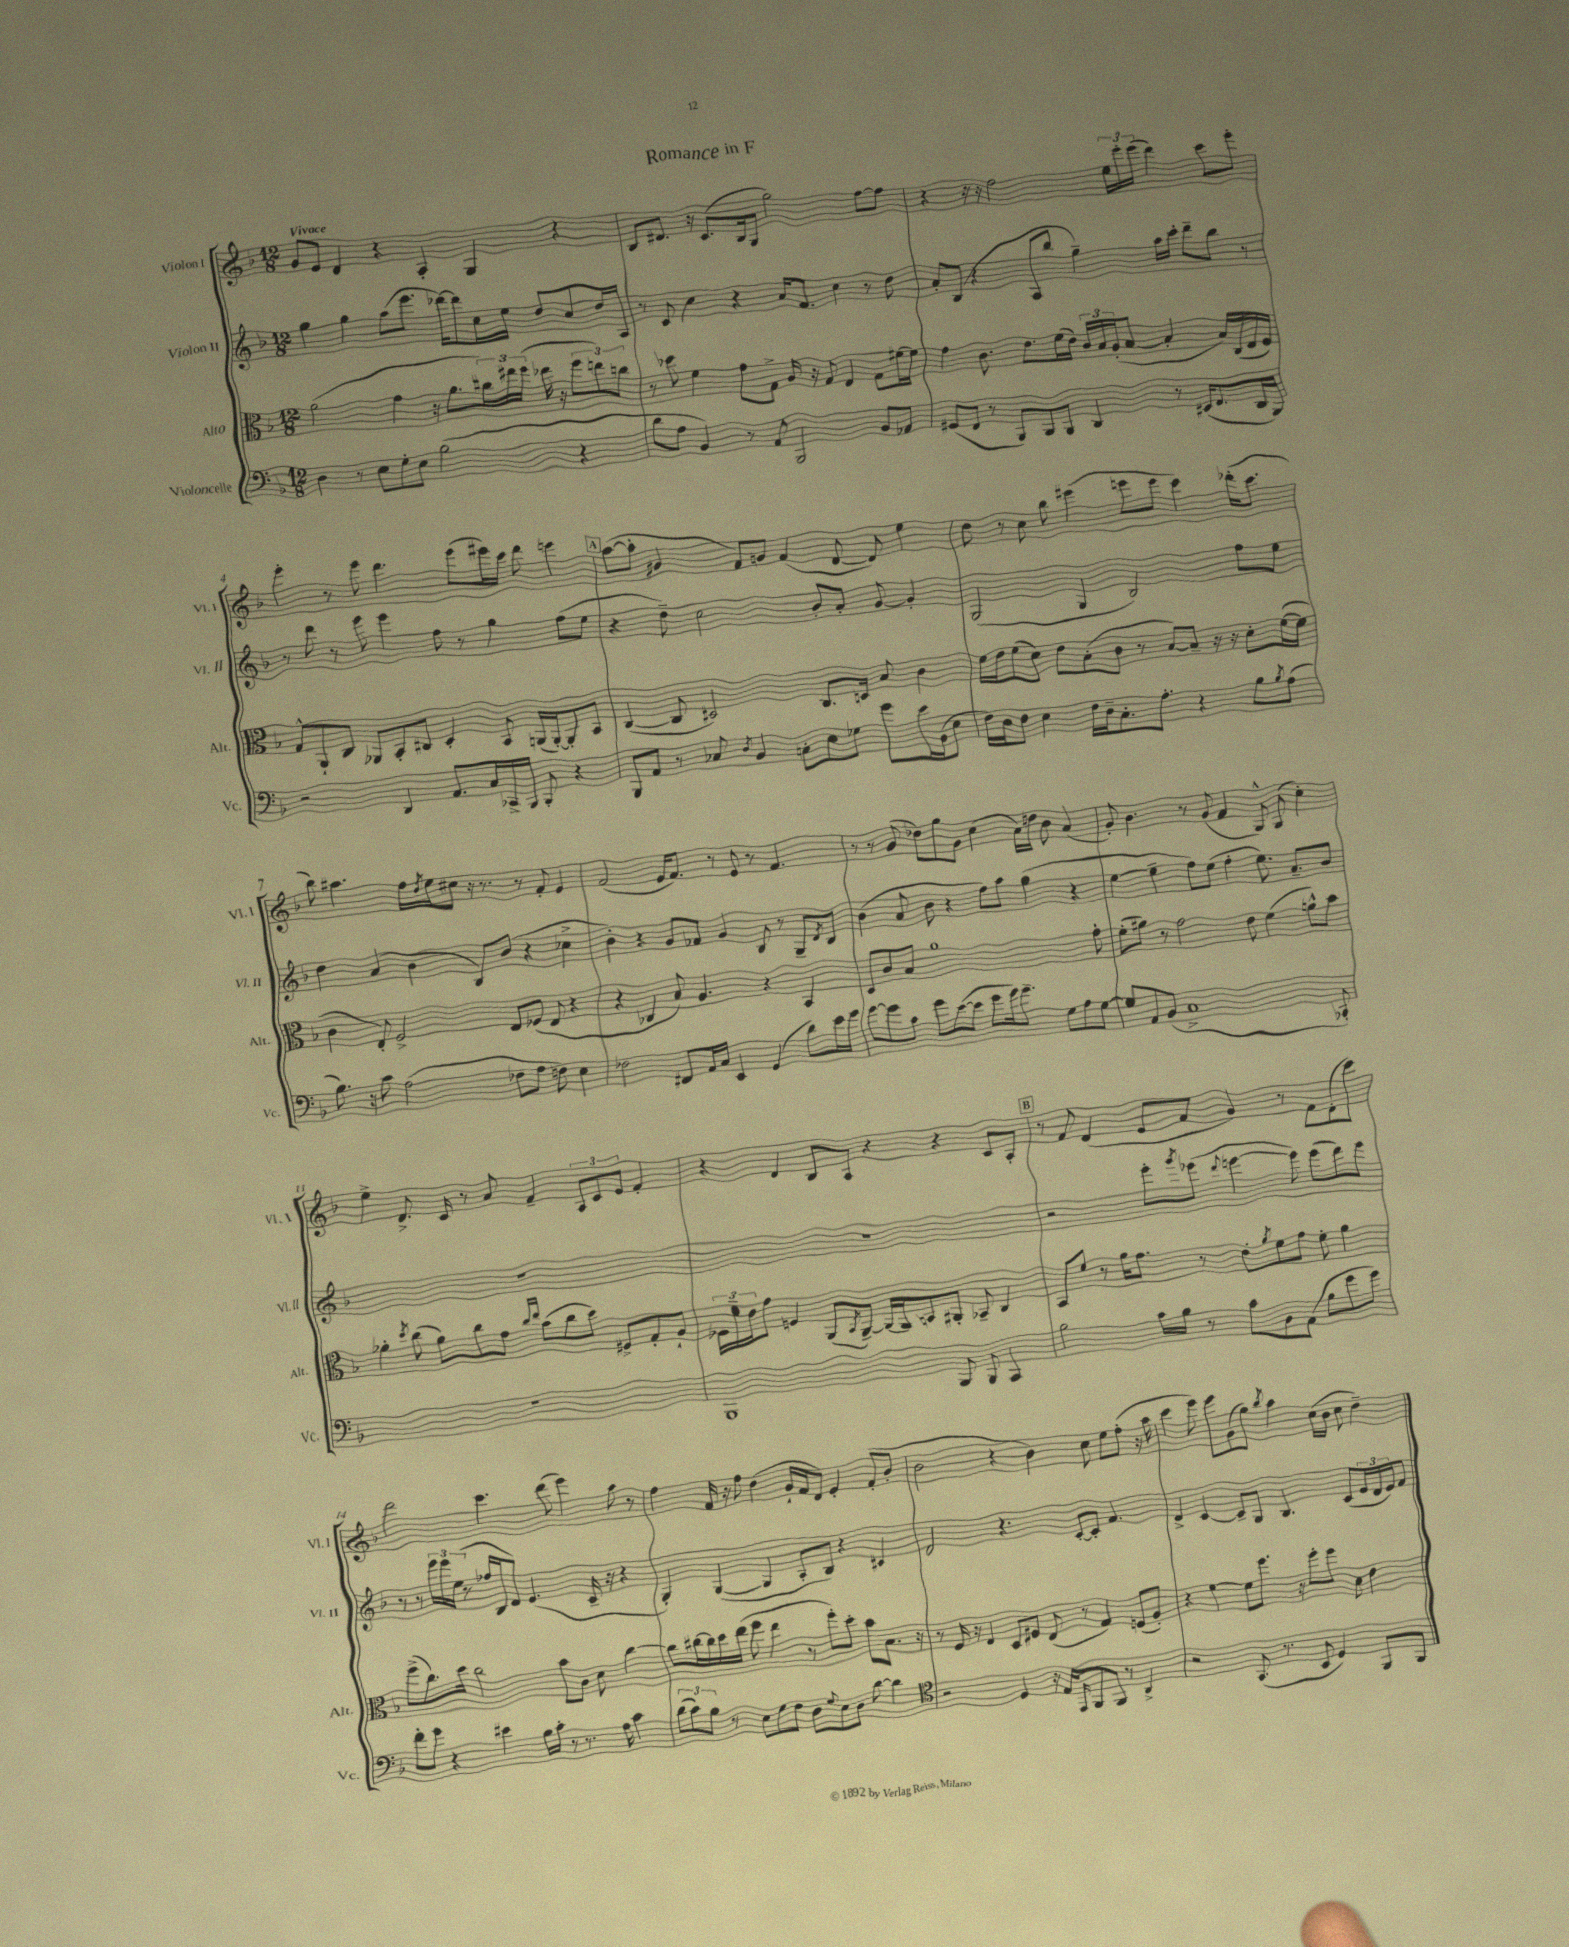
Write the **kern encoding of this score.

**kern	**kern	**kern	**kern
*part4	*part3	*part2	*part1
*staff4	*staff3	*staff2	*staff1
*I"Violoncelle	*I"Alto	*I"Violon II	*I"Violon I
*I'Vc.	*I'Alt.	*I'Vl. II	*I'Vl. I
*clefF4	*clefC3	*clefG2	*clefG2
*k[b-]	*k[b-]	*k[b-]	*k[b-]
*M12/8	*M12/8	*M12/8	*M12/8
=1	=1	=1	=1
!	!	!	!LO:TX:a:B:t=Vivace
4D\	(2a\	4gg\	8g/L
.	.	.	8e/J
8r	.	4gg\	4d/
8E\L	.	.	.
8G'\	4g\	(8aa\L	4r
8E\J	.	8.eee\J	.
(2B-\	16r	.	4A'/
.	8.a\L	[16ddd-X\KL)	.
.	.	8ddd-\]	.
.	24cc#X\L)	16cc\L	4G/
.	24ee#X\	.	.
.	.	16ee\JJ	.
.	(24ff\JJ	.	.
.	16ee-X\	8dd/L	.
.	16r	.	.
4r	12ff\L	8cc/	4r
.	12een\)	.	.
.	.	16dd/L	.
.	12ccn\J	.	.
.	.	16A/JJ	.
=2	=2	=2	=2
8d\L	8r	8r	8B-/L
8A\J	8dd-X\	8c/	8.d#X/J
4BB-/)	4f\	4cc\	.
.	.	.	16r
.	.	.	(8.c/L
8r	8g\L	4r	.
.	.	.	16B-/k
8AA/	8G^\J	.	8G/J
2BBB-/	16A/	16a/KL	2gg\)
.	16r	8.f/J	.
.	8G/	.	.
.	4E/	4cc\	.
8BB-/L	8G\L	8r	[8ff\L
8AA-X/J	[16f#X\L	8dd\	8ff\J]
.	16f#\JJ]	.	.
=3	=3	=3	=3
(8GG#X/L	4g\	8a'/L	4r
8FF/J	.	(8B-/J	.
8r	8.c\	4r	16r
.	.	.	16r
8BBB-/L)	.	.	2ff\
.	8.e\L	.	.
8BBB-/	.	8A/L	.
8BBB-/J	(16f\L	8bb-/J	.
.	16e\JJ)	.	.
4DD/	24c/LL	4gg~\)	.
.	24B-/	.	.
.	(24A'/J	.	.
.	[8B-/J	.	24ee\LL
.	.	.	24eee'\
.	.	.	(24eee\JJ
8r	4B-'/]	16aa\LL	4ddd\)
.	.	16ccc'\JJ	.
(16EE#X/KL	.	8ddd~\L	.
8.FF/	.	.	.
.	16B-/LL)	8bb-\J	8ccc\L
.	(16C/	.	.
16DD/L	16E/	8r	8eee'\J
16BBB-/JJ)	16F/JJ)	.	.
!!LO:LB:g=z
=4	=4	=4	=4
2r	8G^^/L	8r	4eee'\
.	8AA`/	8ddd\	.
.	8C/J	8r	8r
.	8AA-X/L	8eee\	8eee\
4DD/	8BB-'/	4eee\	4.ddd\
.	8C#X/J	.	.
8.AA/L	4D'/	8ff\	.
.	.	8r	(8eee\L
16C/L	.	.	.
16CC-X^/	8BB-/	4gg\	16eee#X\L)
16BBB-/JJ	.	.	16ccc\JJ
8BBB-'/	(16AAn/LL	.	8ddd\
.	[16AA'/J)	.	.
4r	8AA'/]	(8ff\L	4eeen\
.	8BB-/J	8ee\J	.
!!LO:REH:place=s1:t=A
=5	=5	=5	=5
8BBB-/L	([4C/	4r	([8aa\L
8AA/J	.	.	8aa'\J]
8r	8C/]	8dd~\)	4g#X/
8C-X/	2D#X/)	2cc\	.
8qD/	.	.	.
4BB-/	.	.	8f/L)
.	.	.	8gn/J
8Cn'\L	.	.	(4f/
8E\	8.C/L	8b-'/L	.
8G-X\J	.	8a'/J	[8d/
.	16Dn/Jk	.	.
8g\L	8B-/	[8g/	8d/])
16e\L	4c\	4g'/]	4ee\
(16BB-\J	.	.	.
8E\J	.	.	.
=6	=6	=6	=6
16F\LL)	16f\LL	(2G/	8dd\
16D\J	16e\J	.	.
8F\J	(8f\	.	8r
4E\	8d\J)	.	8cc\
.	8e\L	.	8bb-\
16F\LL	(8B-'\	4G/	(4eee#X\
16D~\J	.	.	.
8.C'\	8c\J	.	.
.	8r	2B-/)	8eeen\L
8.A'\J	.	.	.
.	[8B-/L)	.	8eee\J
4r	8B-~/J]	.	4ccc\)
.	16r	.	.
.	16r	.	.
8B-\L	8d'\L	8ff\L	(16ddd-X'\KL
.	.	.	8.ccc\J
8qB-/	.	.	.
(8A\J	([16f\L	8ee\J	.
.	16f\JJ]	.	.
!!LO:LB:g=z
=7	=7	=7	=7
8.B-\)	4c\	4dd\	8bb-\)
.	.	.	4.aa#X\
16r	.	.	.
8c\	8E'/)	(4a/	.
(2A\	2F^/	.	.
.	.	4b-\	16ff\LL
.	.	.	8qdd/
.	.	.	16ee\J
.	.	.	8cc#X\J
.	.	8B-/L)	16r
.	.	.	8.r
8F-X\L	8E/L	(8b-/J	.
8A\J	(8F-X/J	4r	8r
8Fn\)	8E/	.	8f'/
4E\	4r	4cc-X^\	4e/
=8	=8	=8	=8
2F-X\	4r	4b-'\)	(2f/
.	4C-X/	4r	.
8FF#X/L	8B-/)	8g/L	16e/KL
.	.	.	8.f/J)
16AA/L	4.A/	8f-X/J	.
16C/JJ	.	.	.
4EE/	.	4g/	8r
.	.	.	8e/
(4GG/	4r	8B-/	8r
.	.	8r	4.f/
8d\L)	4BB-/	8G~/L	.
.	.	8qd/	.
16e\L	.	8B-/J	.
16g\JJ	.	.	.
=9	=9	=9	=9
[8g\L	8D/L	(4b-\	8r
8g\]	8c/	.	8r
8c\J	8B-/J	8a/	(8g/
8g\L	1a	8b-\	8dd-X\L)
([8e\	.	4r	8gg\
8e\J]	.	.	8g\J
8g\L	.	8ff\L)	(4cc\
16g\k)	.	8aa\J	.
8.g~\J	.	.	.
.	.	(4gg\	16a\LL)
.	.	.	16ddn\JJ
8G\L	.	.	8b-\
8A\	.	4r	(4a/
[8G\J	8g'\	.	.
=10	=10	=10	=10
8G/L]	(8f'\L	[4ee\	8g'/)
8AA/	8a#X\J)	.	4.b-\
(8BB-/J	8r	4ee~\]	.
1C^	2g\	.	.
.	.	8ff\L)	8r
.	.	(8ee\J	(8g/
.	.	4ff'\	4f/
.	8e\	.	.
.	(4f\	8.ee\)	8G^^/)
.	.	.	(8G/
.	.	8.a~/L	.
.	8an^^\L)	.	4cc'\)
8CC-X'/)	8b-\J	8b-/J	.
!!LO:LB:g=z
=11	=11	=11	=11
1.r	4a-X'\	1.r	4ee^\
.	8qdd/	.	.
.	(8cc\	.	8.d^/
.	8a-\L)	.	.
.	.	.	16c/
.	8cc\	.	8r
.	8g\J	.	8a/
.	16qqcc/LL	.	.
.	16qqee/JJ	.	.
.	(8b-\L	.	4f~/
.	8cc\	.	.
.	8dd\J)	.	12A/L
.	.	.	12c/
.	8F#X^/L	.	.
.	.	.	12e/J
.	8G'/	.	4f'/
.	8A`/J	.	.
=12	=12	=12	=12
1BBB-	24F-X\LL	1.r	4r
.	24f~\	.	.
.	24e\J	.	.
.	8g\J	.	.
.	4Fn/	.	4d/
.	(8AA/L	.	8B-/L
.	8qBB-/	.	.
.	[8AA~/J)	.	8A/J
.	16AA/LL_	.	4r
.	16AA/J]	.	.
.	8BBn/	.	.
8BBB-/	8AA#X'/J	.	4r
8BBB-/	8BB-X~/	.	.
4CC/	4C/	.	8c/L
.	.	.	8A'/J
!!LO:REH:place=s1:t=B
=13	=13	=13	=13
2B-\	8BB-/L	2r	8r
.	8f/J	.	8f/
.	8r	.	(4d/
.	16a\KL	.	.
.	8.g\J	.	.
16c\LL	.	8eee'\L	8e/L
16B-\JJ	.	.	.
.	.	8qggg/	.
8r	8r	(8eee-X\J	8f/J
.	.	8qqddd/	.
8c\L	8e'\L	[4eeen\	4g/)
.	8qa/	.	.
8BB-\	8f\	.	.
(8AA\J	8g\J	8eee\])	8r
8B-\L	8f'\	(8eee\L	8f\L
8g\	4a\	8ddd\)	(8d'\
8g\J)	.	8eee\J	8ccc\J)
!!LO:LB:g=z
=14	=14	=14	=14
8f'\L	(8ff^\L	8r	2ddd\
8g\J	8.cc\)	8r	.
4r	.	24eee\LL	.
.	.	24eee\	.
.	16dd\Jk	.	.
.	.	(24ee\JJ	.
.	2cc\	8r	.
4e#X\	.	16ff-X/LL	4.ccc\
.	.	16B-/J	.
.	.	8d/J)	.
16B-\LL	.	(4.e/	.
16c'\JJ	.	.	.
8r	8b-\L	.	(8ddd\
8.r	8c\J	.	4eee\)
.	8d\	16c~/	.
16A\	.	16r	.
4c\	[4cc\	4r	8aa\
.	.	.	8r
=15	=15	=15	=15
(12d\L	8cc\L]	4G'/)	4ff\
12c\)	.	.	.
.	[16cc#X\L	.	.
12B-\J	.	.	.
.	16cc#\]	.	.
8r	16dd\	([4G/	16f/
.	(16ee\JJ	.	16r
8E\L	8ff\	.	8ff\
8G\	4ee\	4G/]	(4dd\
8F\J	.	.	.
8D\L	8r	8A'/L	16g`/LL
.	.	.	16f/J
8qqG/	.	.	.
8E\	8ff'\L)	8B-/J)	8d/J)
8D\J	8dd'\J	4r	4e'/
[8d\	8b-\L	.	.
4d\]	8.B-\J	4c#X/	(8f'/L
.	.	.	8b-'/J
.	16r	.	.
=16	=16	=16	=16
*clefC4	*	*	*
2r	8r	2d/	2b-\
.	16F/	.	.
.	16r	.	.
.	4E/	.	.
4D/	8D/L	4.r	4r
.	8F#X/J	.	.
16r	(8E/	.	4b-\)
16E/KL	.	.	.
16qqEE/	.	.	.
8FF/	8r	[8c'/L	.
8FF/J	4G/)	8c'/J]	8cc\
8r	.	4.f/	8ee\L
4AA^/	(8Fn/L	.	(8ff'\J
.	8A'/J)	.	16r
.	.	.	16aa\
=17	=17	=17	=17
2r	4r	4d^/	4ccc\
.	[4f\	[4c/	8eee\)
.	.	.	8eee\L
(8.GG/	8f\L]	8c~/L]	(8g\
.	8.ff\J	8G/J	8gg\J)
8.r	.	.	.
.	.	.	8qbb-/
.	.	4.B-/	4aa\
.	16r	.	.
8BB-/	8ff'\L	.	.
4D/)	8ff\J	.	(16cc\LL
.	.	.	16b-\JJ
.	8d\	(8c/L	8cc\
8FF/L	4e\	24e/L	4dd~\)
.	.	24d/	.
.	.	24e/J)	.
8FF/J	.	8f/J	.
==	==	==	==
*-	*-	*-	*-
